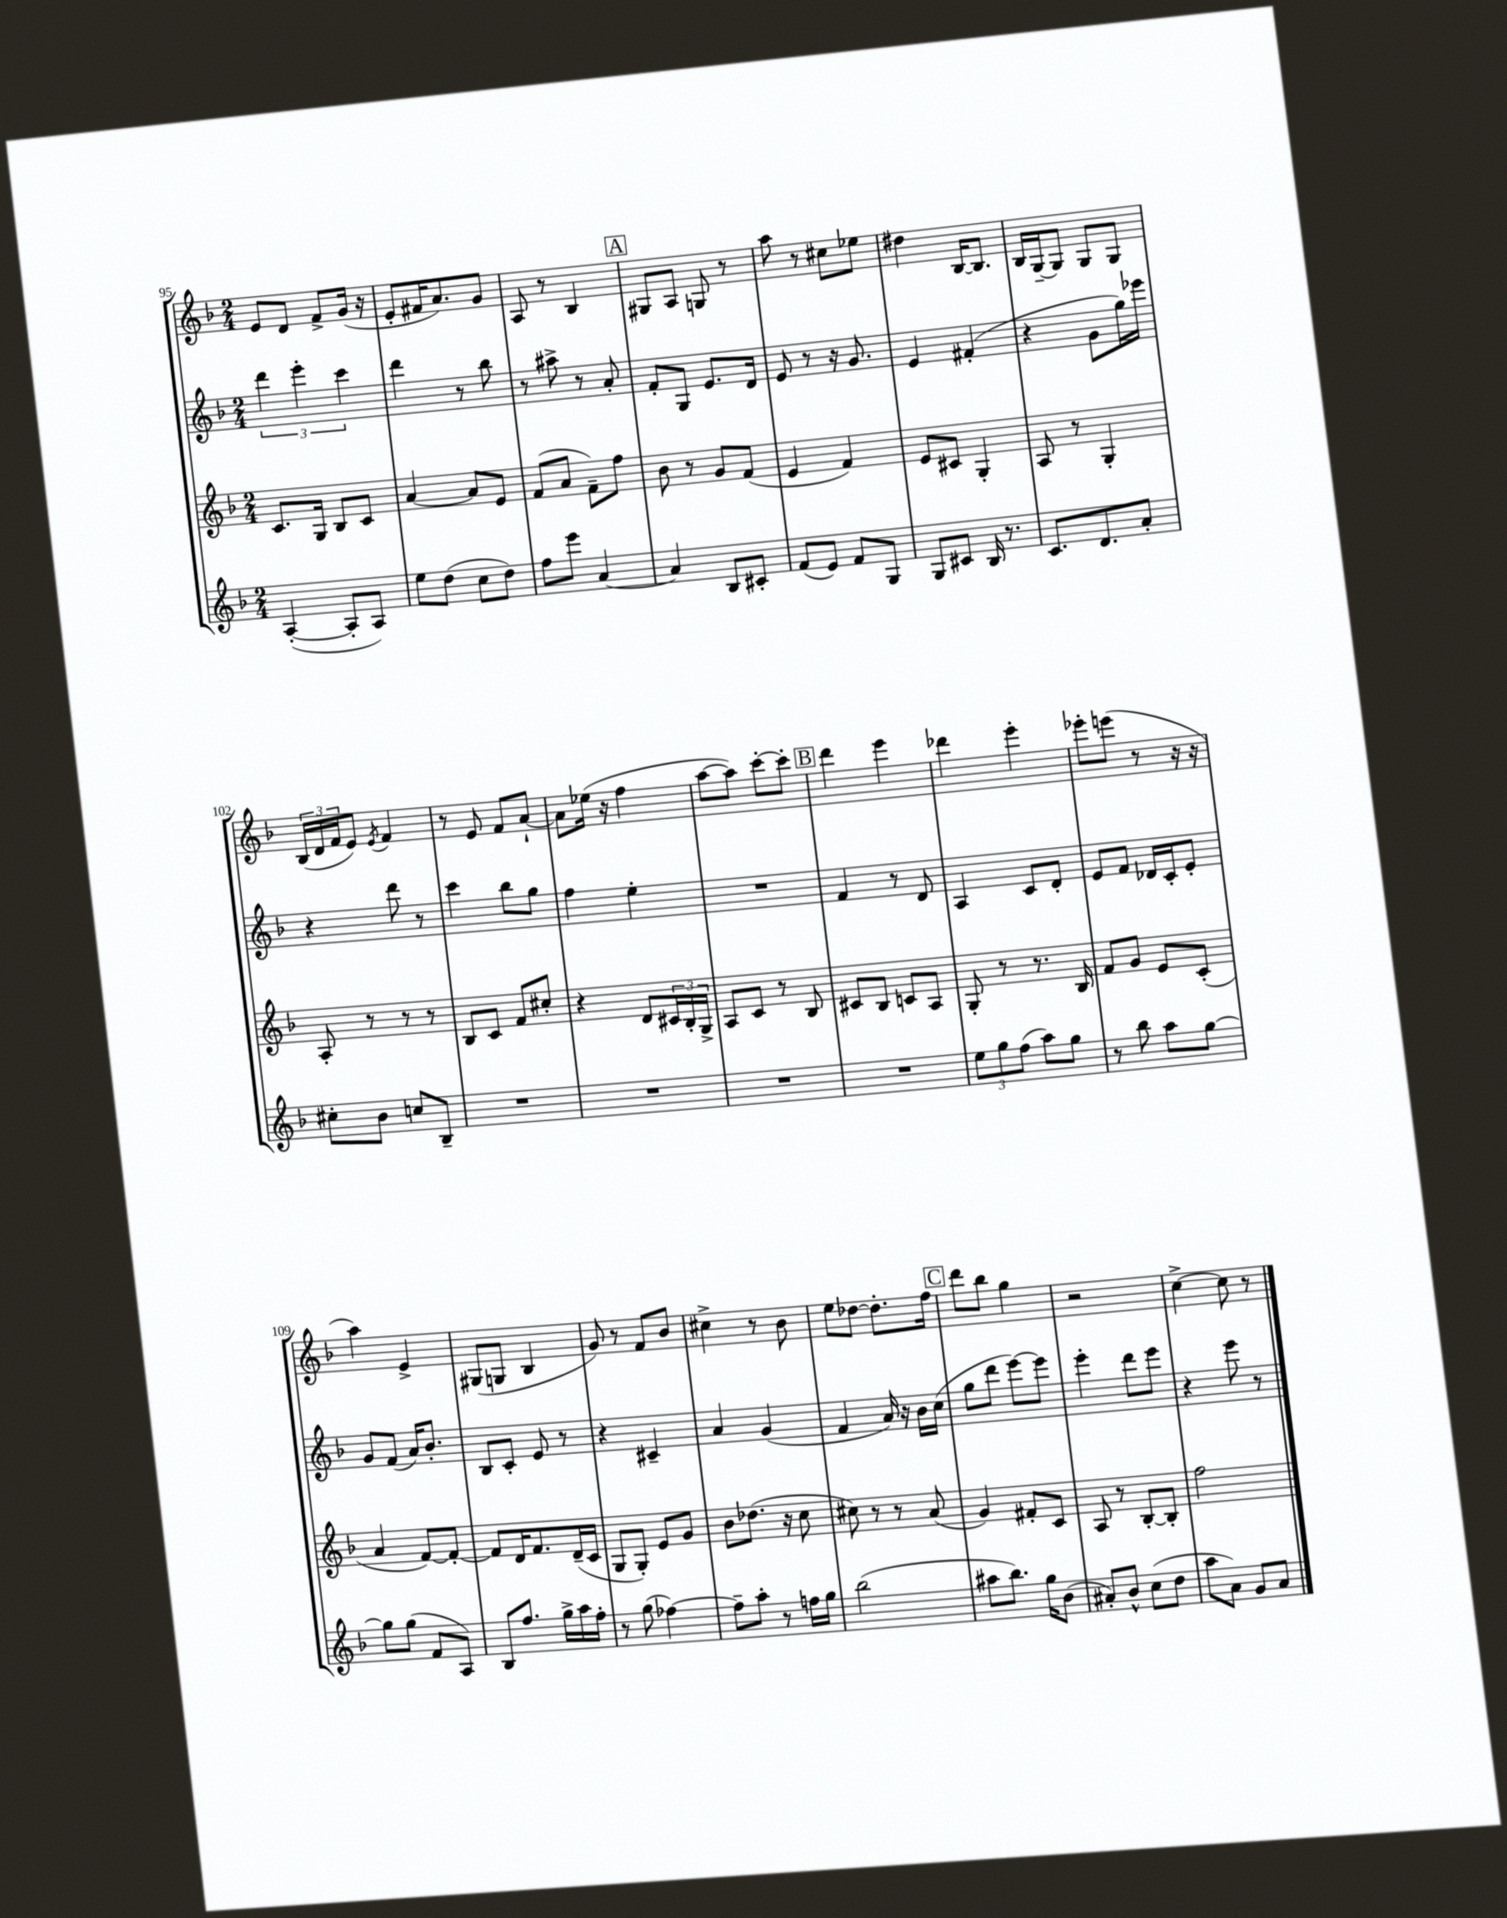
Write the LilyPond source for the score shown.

<<
\new StaffGroup <<
\new Staff = "s0" {
    \clef treble \key f \major \numericTimeSignature \time 2/4
    e'8 d'8 f'8-> g'16( r16 |
    e'8-. fis'16 a'8.) g'8 |
    a8 r8 bes4 |
    \mark \markup { \box "A" } gis8 a8 g8 r8 |
    a''8 r8 cis''8 ees''8 |
    dis''4 bes16~ bes8. |
    bes16 g16~-- g8 g8 g8 |
    \tuplet 3/2 { bes16( d'16 f'16 } e'8) \acciaccatura { e'8 } f'4 |
    r8 e'8 f'8 a'8~-! |
    a'8 ees''16( r16 f''4 |
    a''8~ a''8) c'''8~-. c'''8-. |
    \mark \markup { \box "B" } d'''4 e'''4 |
    des'''4 e'''4-. |
    ees'''8-. e'''8( r8 r16 r16 |
    a''4) e'4-> |
    gis8( g8 bes4 |
    g'8) r8 f'8 bes'8 |
    cis''4-> r8 bes'8 |
    e''8 des''8~ des''8.-. f''16 |
    \mark \markup { \box "C" } d'''8 bes''8 g''4 |
    r2 |
    c''4~-> c''8 r8 \bar "|." |
}
\new Staff = "s1" {
    \clef treble \key f \major \numericTimeSignature \time 2/4
    \tuplet 3/2 { d'''4 e'''4-. c'''4 } |
    d'''4 r8 bes''8 |
    r8 ais''8-> r8 a'8-. |
    \mark \markup { \box "A" } f'8-. g8 e'8. d'16 |
    e'8 r8 r16 g'8. |
    e'4 fis'4-.( |
    r4 g'8 g''16) ees'''16 |
    r4 d'''8 r8 |
    c'''4 bes''8 g''8 |
    f''4 e''4-. |
    R2 |
    \mark \markup { \box "B" } f'4 r8 d'8 |
    a4 c'8 d'8-. |
    e'8 f'8 des'16 c'16-. e'8-. |
    g'8 f'8( a'16) bes'8.-. |
    bes8 c'8-. e'8 r8 |
    r4 cis'4-- |
    a'4 g'4( |
    f'4 a'16) r16 bes'16 c''16( |
    \mark \markup { \box "C" } g''8 d'''8 e'''8~) e'''8 |
    e'''4-. d'''8 e'''8 |
    r4 e'''8 r8 \bar "|." |
}
\new Staff = "s2" {
    \clef treble \key f \major \numericTimeSignature \time 2/4
    c'8. g16 bes8 c'8 |
    a'4~ a'8 e'8 |
    f'8( a'8 f'8--) f''8 |
    \mark \markup { \box "A" } bes'8 r8 g'8 f'8( |
    e'4 f'4) |
    e'8 cis'8 g4-. |
    a8 r8 g4-. |
    a8-. r8 r8 r8 |
    bes8 c'8 f'8 cis''8-. |
    r4 d'8 \tuplet 3/2 { cis'16 bes16-. g16-> } |
    a8 c'8 r8 bes8 |
    \mark \markup { \box "B" } cis'8 bes8 c'8 a8 |
    g8-. r8 r8. bes16 |
    f'8 g'8 e'8 c'8-.( |
    a'4 f'8~) f'8~-. |
    f'8 d'16 f'8. d'16--( c'16 |
    g8 g8-.) e'8 g'8 |
    bes'8 des''8.( r16 c''8 |
    cis''8) r8 r8 a'8( |
    \mark \markup { \box "C" } g'4) fis'8-. c'8 |
    a8 r8 bes8~-. bes8-. |
    f''2 \bar "|." |
}
\new Staff = "s3" {
    \clef treble \key f \major \numericTimeSignature \time 2/4
    a4~-.( a8-. a8) |
    e''8 d''8( c''8 d''8) |
    f''8 e'''8 a'4~ |
    \mark \markup { \box "A" } a'4 bes8 cis'8-. |
    f'8( e'8) f'8 g8 |
    g8 cis'8 bes16 r8. |
    c'8. d'8. a'8-. |
    cis''8-. bes'8 c''8 bes8-- |
    R2 |
    R2 |
    R2 |
    \mark \markup { \box "B" } R2 |
    \tuplet 3/2 { e''8 g''8 f''8( } a''8) g''8 |
    r8 bes''8 a''8 g''8~ |
    g''8 g''8( f'8 a8) |
    bes8 f''8. g''16-> a''16 f''16-. |
    r8 g''8( fes''4~) |
    fes''8-- a''8-. r8 f''16 g''16 |
    bes''2( |
    \mark \markup { \box "C" } ais''8 bes''8.) g''16 bes'8( |
    ais'8-.) bes'8-^ c''8( d''8 |
    a''8 a'8) g'8 a'8 \bar "|." |
}
>>
>>
\layout { \context { \Score currentBarNumber = #95 } }
